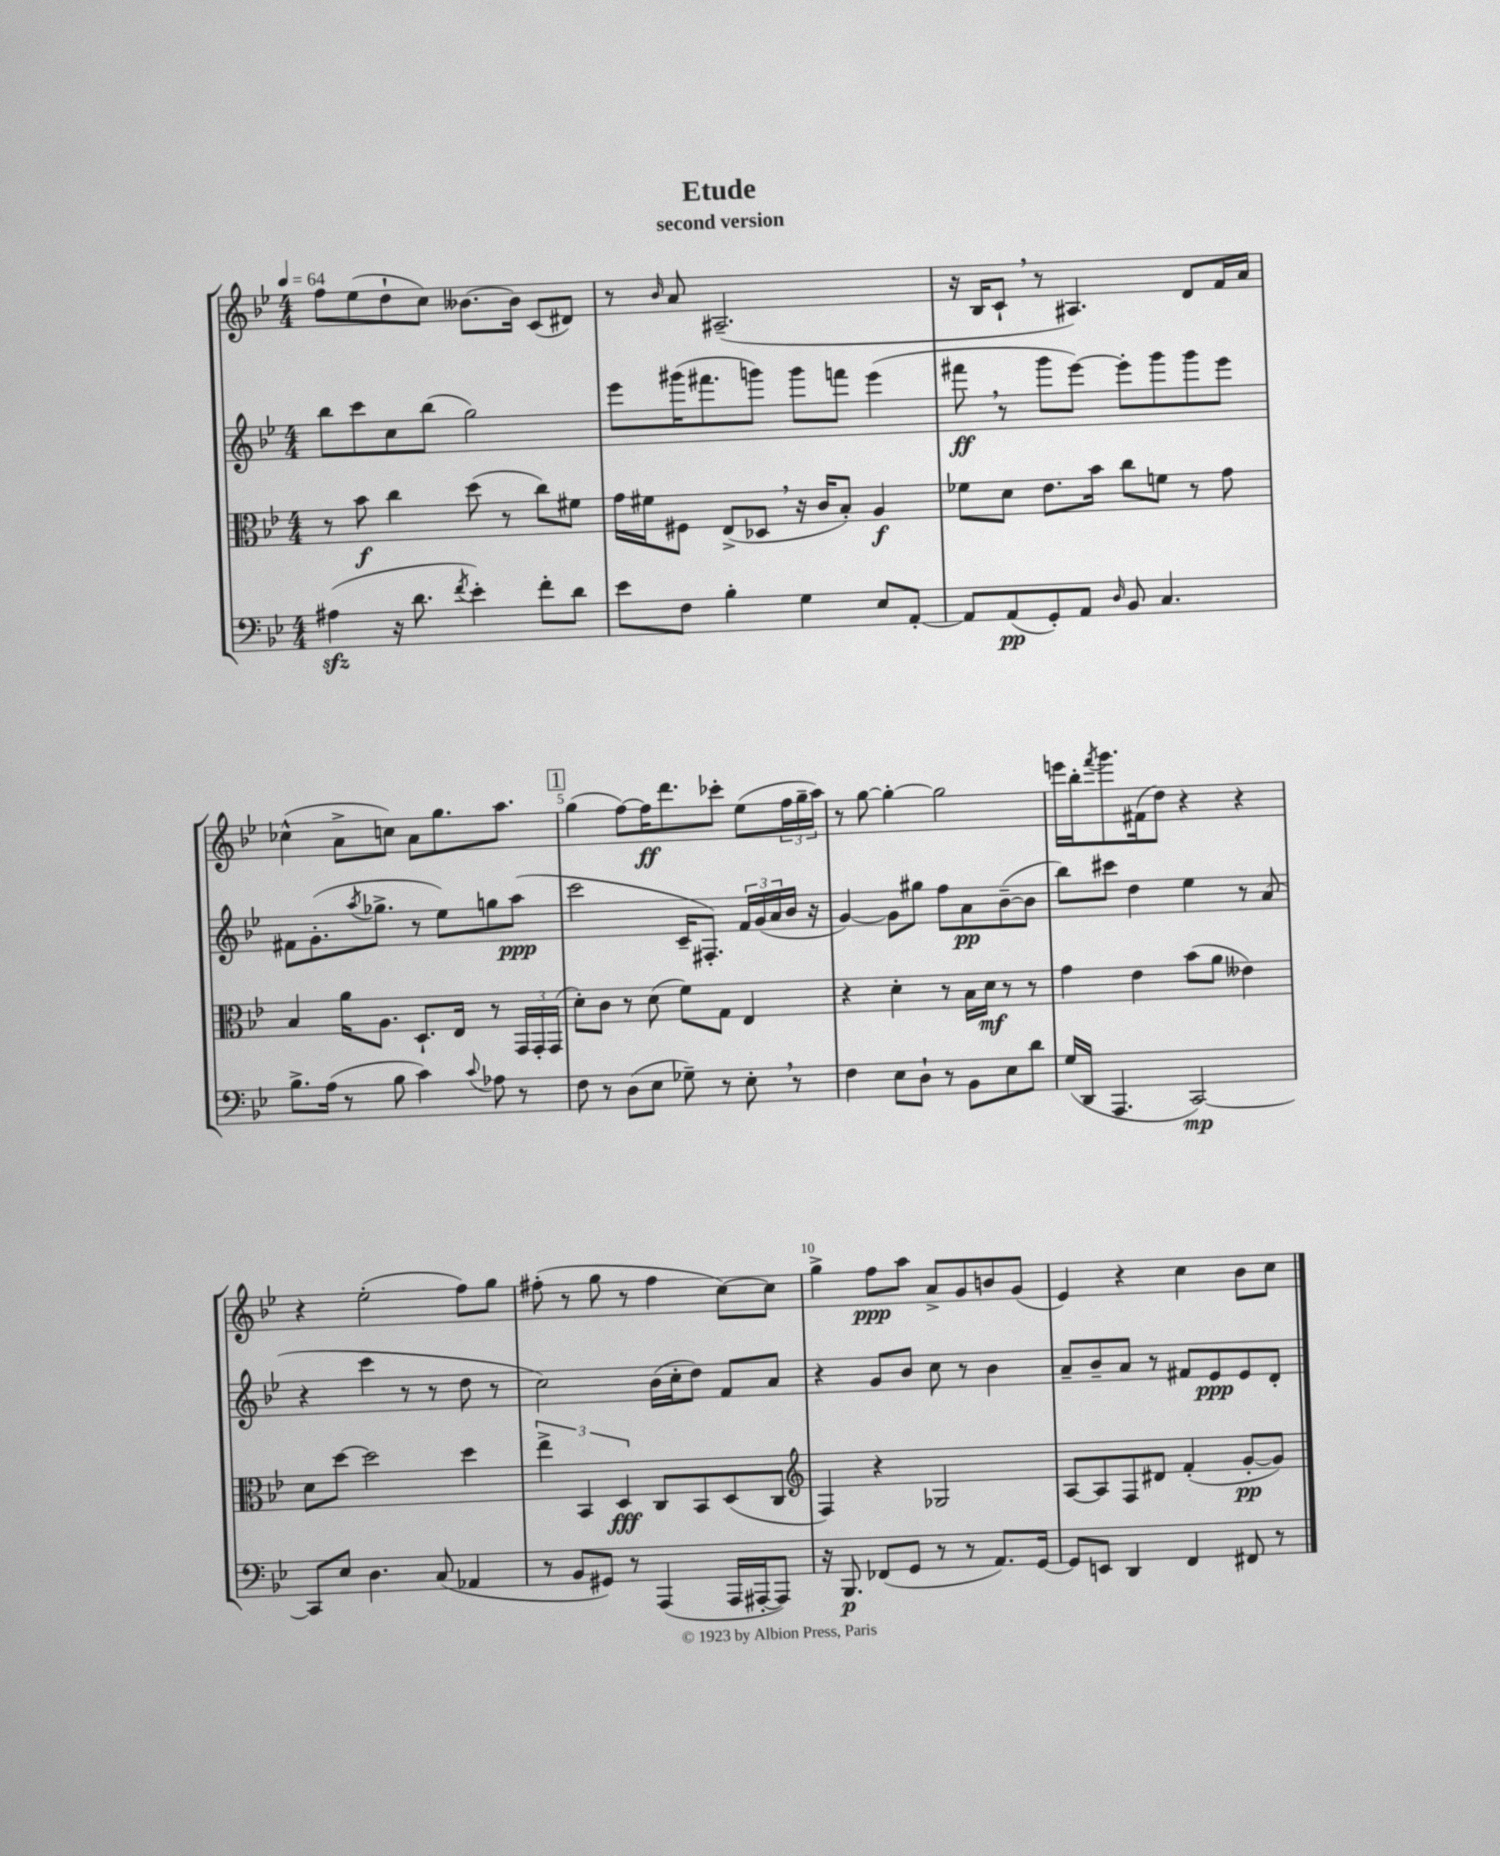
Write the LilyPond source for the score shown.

\header { title = "Etude" subtitle = "second version" }
<<
\new StaffGroup <<
\new Staff = "s0" {
    \clef treble \key bes \major \numericTimeSignature \time 4/4 \tempo 4 = 64
    f''8 ees''8( d''8-! c''8) beses'8.~ beses'16 c'8( dis'8) |
    r8 \grace { bes'16 } a'8 ais2.--( |
    r16 bes16 c'8-! \breathe r8 ais4.) d'8 f'16 a'16 |
    ces''4-^( a'8-> c''8) a'8 g''8. a''8. |
    \mark \markup { \box "1" } g''4( f''8~) f''16\ff d'''8. ces'''8-. ees''8( \tuplet 3/2 { f''16 g''16-- a''16) } |
    r8 g''8~ g''4~-. g''2 |
    e'''16 bes''16-. \acciaccatura { f'''8 } g'''8. fis'16( d''8) r4 r4 |
    r4 ees''2-.( f''8) g''8 |
    fis''8-.( r8 g''8 r8 fis''4 c''8~) c''8 |
    g''4-> f''8\ppp a''8 a'8-> g'8 b'8 g'8( |
    ees'4) r4 c''4 bes'8 c''8 \bar "|." |
}
\new Staff = "s1" {
    \clef treble \key bes \major \numericTimeSignature \time 4/4
    bes''8 c'''8 c''8 bes''8( g''2) |
    ees'''8 gis'''16( fis'''8. g'''8) g'''8 f'''8 ees'''4( |
    fis'''8\ff \breathe r8 g'''8 ees'''8~) ees'''8-. g'''8 g'''8 ees'''8 |
    fis'8 g'8.-.( \acciaccatura { a''8 } ges''8.-> r8 ees''8) g''8 a''8\ppp( |
    \mark \markup { \box "1" } c'''2 c'16-- fis8.-.) \tuplet 3/2 { f'16 g'16( a'16 } bes'16 r16 |
    g'4~) g'8 gis''8 f''8 a'8\pp bes'8~--( bes'8 |
    bes''8) cis'''8 d''4 ees''4 r8 a'8( |
    r4 c'''4 r8 r8 d''8 r8 |
    c''2) bes'16( c''16-. d''8) f'8 a'8 |
    r4 g'8 bes'8 c''8 r8 bes'4 |
    a'8-- bes'8-- a'8 r8 fis'8 ees'8\ppp ees'8 d'8-. \bar "|." |
}
\new Staff = "s2" {
    \clef alto \key bes \major \numericTimeSignature \time 4/4
    r8 bes'8\f c''4 d''8( r8 c''8) fis'8 |
    g'16 fis'16 fis8 ees8->( des8 \breathe r16 c'16 bes8-.) a4\f |
    fes'8 d'8 ees'8. bes'16 c''8 f'8 r8 g'8 |
    bes4 a'16 a8. d8.-! ees16 r8 \tuplet 3/2 { g,16 g,16-. g,16( } |
    \mark \markup { \box "1" } d'8-.) c'8 r8 d'8( f'8) g8 ees4 |
    r4 d'4-. r8 bes16 d'16\mf r8 r8 |
    g'4 ees'4 bes'8( a'8 eeses'4) |
    d'8 d''8~ d''2 d''4 |
    \tuplet 3/2 { ees''4-> bes,4 d4\fff } c8 bes,8 d8( c8 |
    \clef treble f4) r4 ges2 |
    a8~ a8 f8 dis'8 f'4-.( g'8~-.\pp g'8) \bar "|." |
}
\new Staff = "s3" {
    \clef bass \key bes \major \numericTimeSignature \time 4/4
    ais4\sfz( r16 d'8. \acciaccatura { f'8 } ees'4-.) f'8-. d'8 |
    ees'8 f8 bes4-. g4 ees8 a,8~-. |
    a,8 a,8\pp( g,8-.) a,8 \grace { d16 } bes,8 c4. |
    bes8.-> a16( r8 bes8 c'4) \appoggiatura { c'8 } aes8 r8 |
    \mark \markup { \box "1" } f8 r8 d8( ees8 ges8--) r8 ees8-. \breathe r8 |
    f4 ees8 d8-! r8 bes,8 ees8 d'8 |
    g16( d,16 a,,4. c,2~\mp) |
    c,8 ees8 d4. c8( aes,4 |
    r8 bes,8 gis,8) r8 a,,4( a,,16 ais,,16~-. ais,,8) |
    r16 bes,,8.\p fes,8( g,8 r8 r8 a,8.) g,16~ |
    g,8 e,8 d,4 f,4 fis,8 r8 \bar "|." |
}
>>
>>
\layout { \context { \Score \override BarNumber.break-visibility = ##(#f #t #t) barNumberVisibility = #(every-nth-bar-number-visible 5) } }
